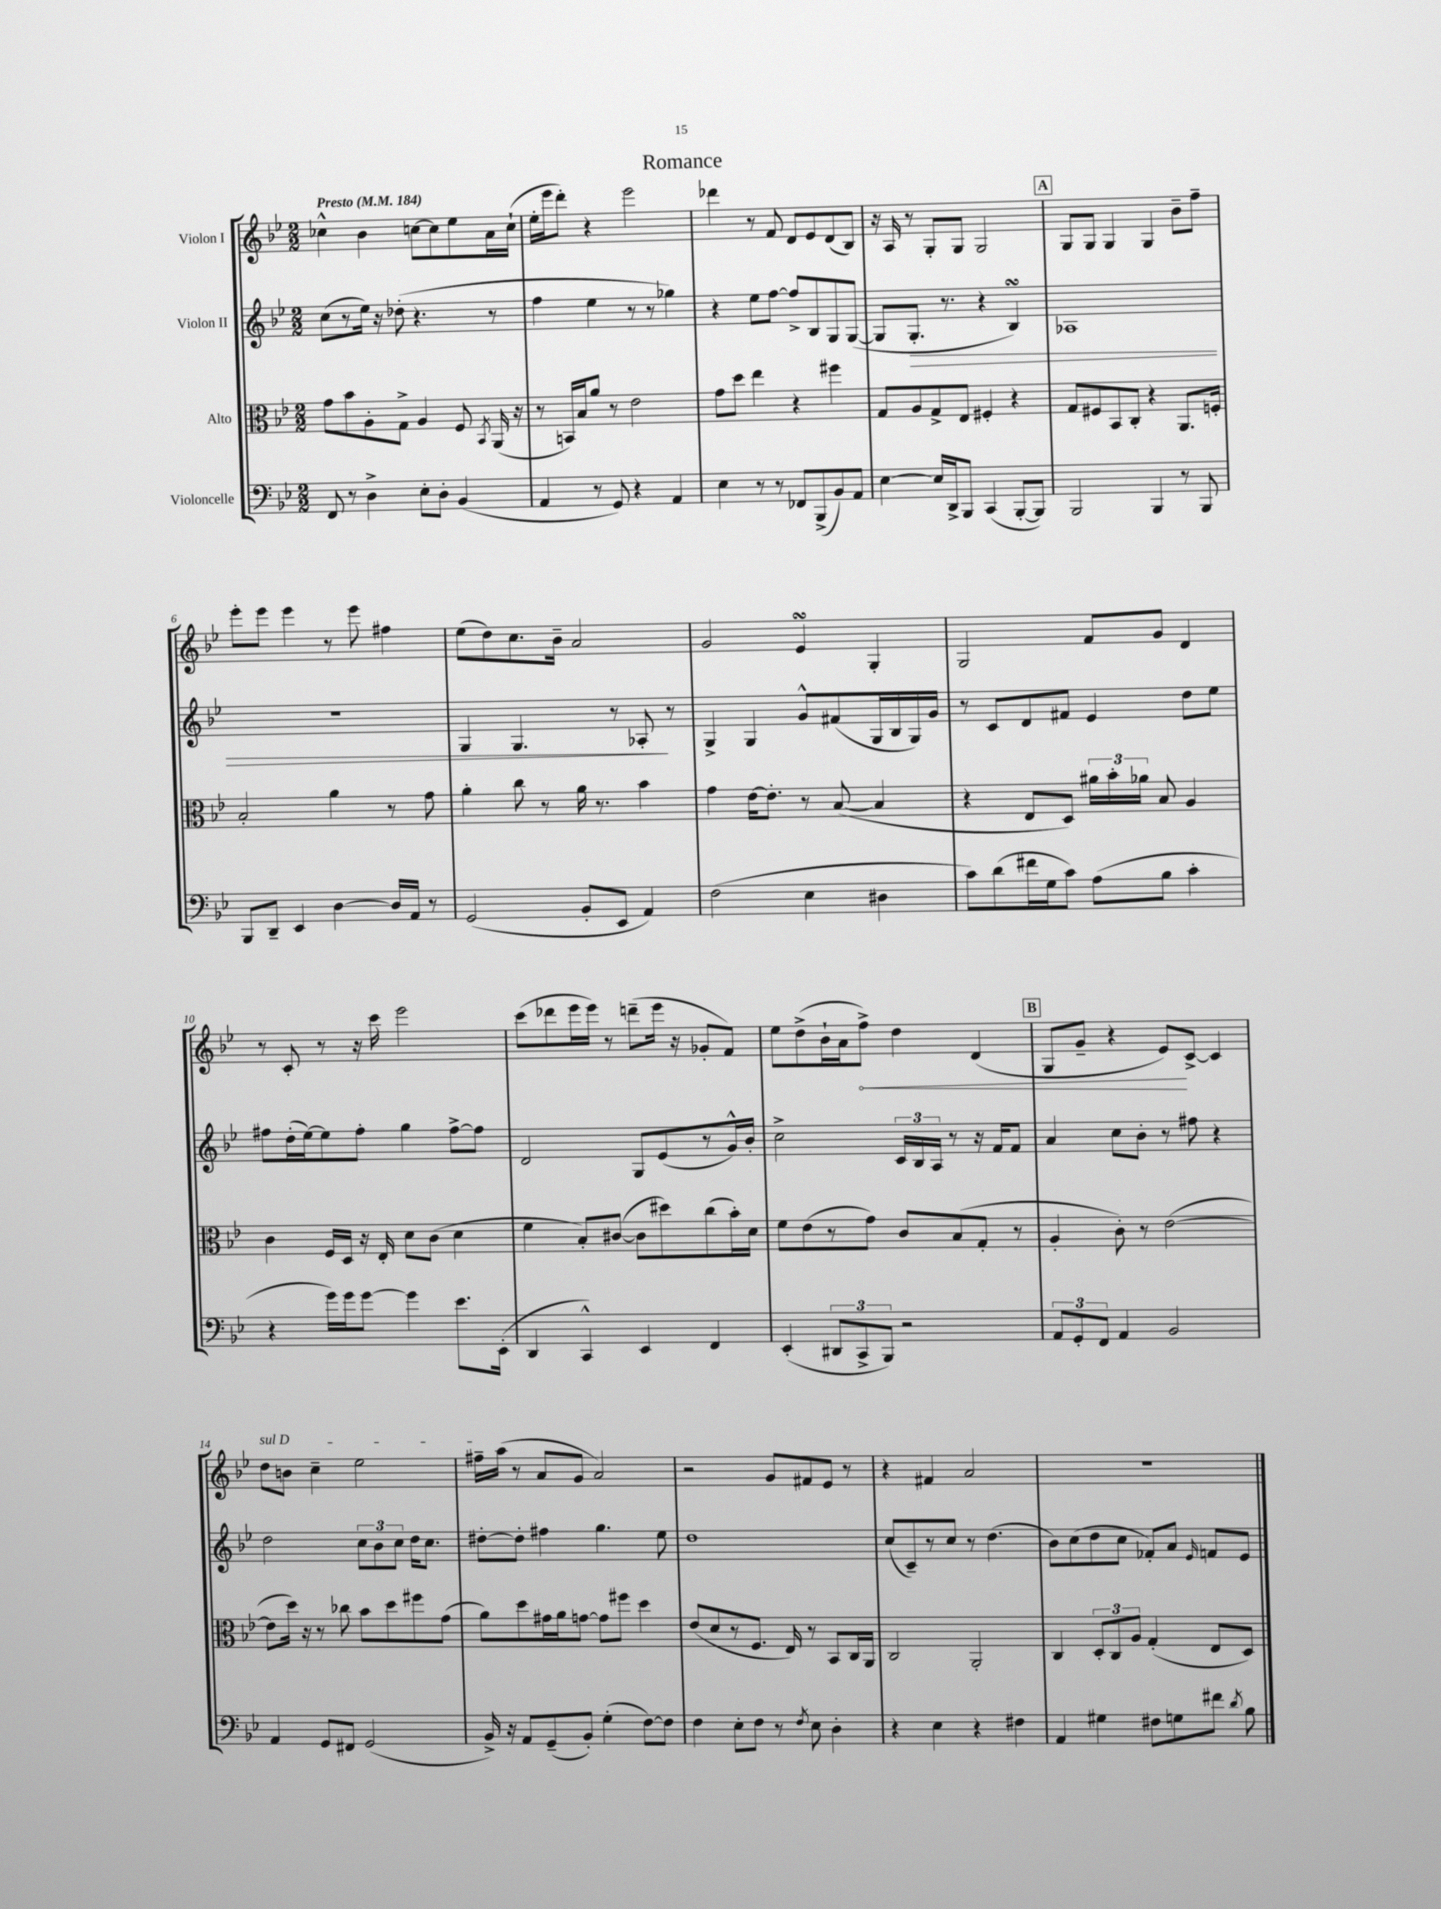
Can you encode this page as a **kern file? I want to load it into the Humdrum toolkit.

**kern	**kern	**kern	**kern
*staff4	*staff3	*staff2	*staff1
*clefF4	*clefC3	*clefG2	*clefG2
*k[b-e-]	*k[b-e-]	*k[b-e-]	*k[b-e-]
*M2/2	*M2/2	*M2/2	*M2/2
*MM184	*MM184	*MM184	*MM184
8FF	8g	(8cc	4cc-^^
8r	8b-	8r	.
4D^	8A'	16ee-)	4b-
.	.	16r	.
.	8G^	(8dd-'	.
8E-'	4A	4.r	[8cc
8D'	.	.	8cc]
(4BB-	8F	.	8ee-
.	8qBB-	.	.
.	(16AA	8r	16a
.	16r	.	(16cc`
=	=	=	=
4AA	8r	4ff	16ee-'
.	.	.	16eee-
.	16BB)	.	8ddd')
.	16B-	.	.
8r	8a	4ee-	4r
8GG)	8r	.	.
4r	2e-	8r	2eee-
.	.	8r	.
4AA	.	4gg-)	.
=	=	=	=
4E-	8g	4r	4ddd-
.	8dd	.	.
8r	4ee-	8ee-	8r
8r	.	[8ff	8f
8FF-	4r	8ff^]	8d
(8BBB-^	.	8B-	8e-
8BB-)	4ff#	8G	(8d
8AA	.	([8G	8B-)
=	=	=	=
[4E-	8G	8G]	16r
.	.	.	16A
.	8A	8.G'	8r
16E-]	8G^	.	8G'
16DD^	.	8.r	.
8BBB-	8E-	.	8G
(4CC	4F#'	4r	2G
[8BBB-'	4r	4B-)	.
8BBB-])	.	.	.
=	=	=	=
2BBB-	8G	1A-	8G
.	8F#	.	8G
.	8BB-	.	4G
.	8C'	.	.
4BBB-	4r	.	4G
8r	8.AA	.	8b-~
8BBB-	.	.	8ff~
.	16F'	.	.
=	=	=	=
8BBB-	2B-'	1r	8eee-'
8DD~	.	.	8eee-
4EE-	.	.	4eee-
[4D	4a	.	8r
.	.	.	8eee-
16D]	8r	.	4ff#
16AA	.	.	.
8r	8g	.	.
=	=	=	=
(2GG	4a'	4G	(8ee-
.	.	.	8dd)
.	8cc	4.G	8.cc
.	8r	.	.
.	.	.	16b-~
8BB-'	16a	.	2a
.	8.r	.	.
8EE-	.	8r	.
4AA)	4b-	8A-'	.
.	.	8r	.
=	=	=	=
(2F	4g	4G^	2g
.	[16e-	4G	.
.	8.e-']	.	.
4E-	8r	8g^^	4e-
.	([8B-	(8f#	.
4D#	4B-]	16G	4G'
.	.	16B-	.
.	.	16G)	.
.	.	16g	.
=	=	=	=
8c)	4r	8r	2G
(8d	.	8c	.
16f#	8E-	8d	.
16G	.	.	.
8c)	8D)	8f#	.
(8A	24a#	4e-	8f
.	24b-'	.	.
.	24a-	.	.
8B-	8B-	.	8g
4c'	4A	8dd	4d
.	.	8ee-	.
=	=	=	=
4r	4c	8ff#	8r
.	.	(16dd'	8c'
.	.	[16ee-)	.
16g)	16F	8ee-]	8r
16g	16D	.	.
[8g	16r	8ff#'	16r
.	16E-'	.	16ccc
4g]	8d	4gg	2eee-
.	(8c	.	.
8.e-	4d	[8ff#^	.
.	.	8ff#]	.
(16EE-'	.	.	.
=	=	=	=
4DD	4f	2d	(8ccc
.	.	.	8ddd-
4CC^^)	8B-')	.	16eee-
.	.	.	16eee-)
.	([8c#	.	8r
4EE-	8c#]	8G	(8ddd~
.	8dd#)	(8e-	16eee-
.	.	.	16r
4FF	(8cc	8r	8g-'
.	16b-')	16g^^)	8f)
.	16d	16b-'	.
=	=	=	=
(4EE-'	8f	2cc^	8ee-
.	(8e-	.	(8dd^
12DD#	8r	.	16b-`
.	.	.	16a
12CC^	.	.	.
.	8g)	.	8ff^)
12BBB-)	.	.	.
2r	8c	24c	4dd
.	.	24B-	.
.	.	24A	.
.	(8B-	8r	.
.	8G'	16r	(4d
.	.	16f	.
.	8r	8f	.
=	=	=	=
12AA	4A'	4a	8G
12GG'	.	.	.
.	.	.	8g~
12FF	.	.	.
4AA	8c')	8cc	4r
.	8r	8b-'	.
2BB-	([2e-	8r	8e-)
.	.	8ff#	[8c^
.	.	4r	4c]
=	=	=	=
4AA	8e-]	2dd	8dd
.	16dd)	.	8b
.	16r	.	.
8GG	8r	.	4cc~
8FF#	8cc-	.	.
(2GG	8b-	12cc	2ee-
.	.	12b-	.
.	8dd	.	.
.	.	12cc	.
.	8ff#	16dd	.
.	.	8.cc	.
.	(8g	.	.
=	=	=	=
16BB-^)	8a)	[8dd#'	16ff#~
16r	.	.	(16aa
8AA	8dd	8dd#']	8r
(8GG~	16g#	4ff#	8a
.	16a	.	.
8BB-')	[8g	.	8g
(4G'	8g]	4.gg	2a)
.	8ff#	.	.
[8F)	4dd	.	.
8F]	.	8ee-	.
=	=	=	=
4F	(8e-	1dd	2r
.	8d	.	.
8E-'	8r	.	.
8F	8.F	.	.
8r	.	.	8g
.	16E-)	.	.
8qF	.	.	.
8E-	8r	.	8f#
4D'	8BB-	.	8e-
.	16C	.	8r
.	16AA	.	.
=	=	=	=
4r	2C	(8cc	4r
.	.	8c~)	.
4E-	.	8r	4f#
.	.	8cc	.
4r	2AA'	8r	2a
.	.	(4.dd	.
4F#	.	.	.
=	=	=	=
4AA	4C	8b-)	1r
.	.	(8cc	.
4G#	12D'	8dd	.
.	12C	.	.
.	.	8cc	.
.	12A	.	.
8F#	(4G'	8f-')	.
8G	.	8a	.
.	.	16qqe-	.
8f#	8E-	8f	.
8qd	.	.	.
8B-	8D)	8e-	.
==	==	==	==
*-	*-	*-	*-
